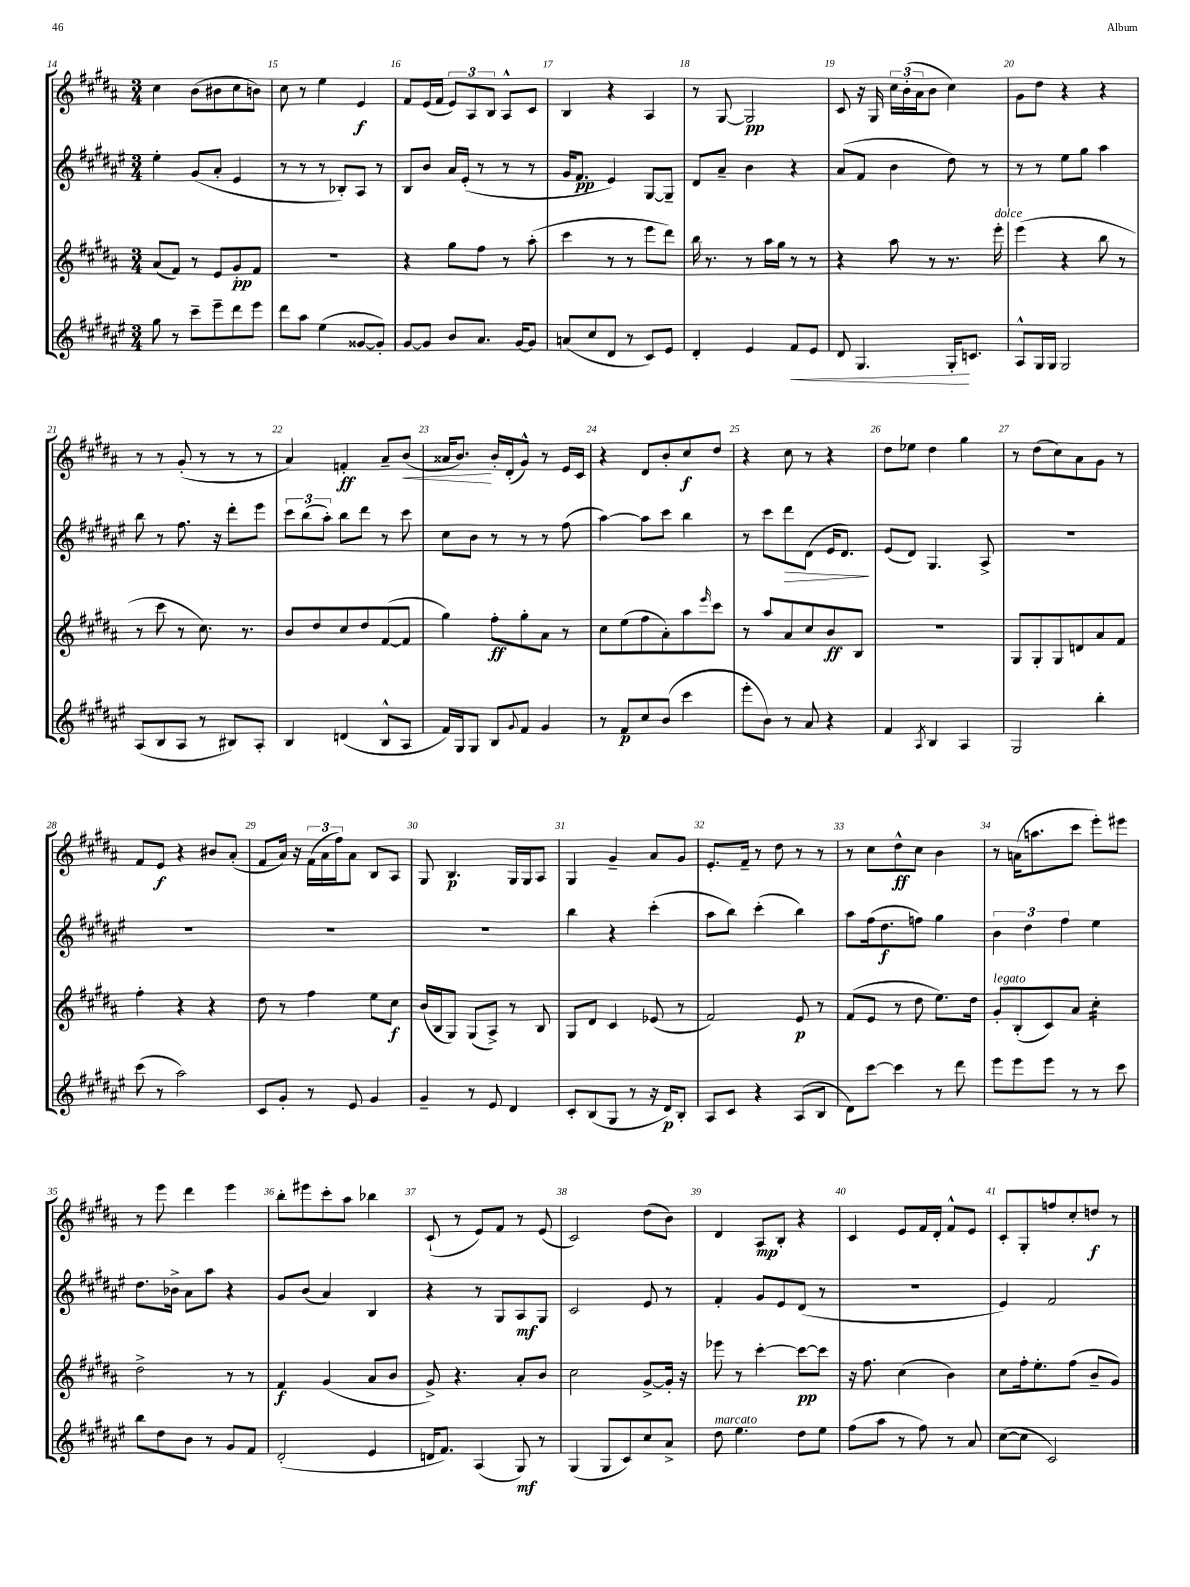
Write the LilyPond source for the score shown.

<<
\new StaffGroup <<
\new Staff = "s0" {
    \clef treble \key b \major \numericTimeSignature \time 3/4
    cis''4 b'8( bis'8 cis''8 b'8) |
    cis''8 r8 e''4 e'4\f |
    fis'8 e'16( fis'16 \tuplet 3/2 { e'8) ais8 b8 } ais8-^ cis'8 |
    b4 r4 ais4 |
    r8 gis8~ gis2\pp |
    cis'8 r16 gis16 \tuplet 3/2 { cis''16 b'16-.( ais'16 } b'8 cis''4) |
    gis'8 dis''8 r4 r4 |
    r8 r8 gis'8-.( r8 r8 r8 |
    ais'4) f'4-.\ff ais'8-- b'8\<( |
    aisis'16 b'8.\!) b'16-. dis'16-.( gis'8-^) r8 e'16 cis'16 |
    r4 dis'8 b'8-. cis''8\f dis''8 |
    r4 cis''8 r8 r4 |
    dis''8 ees''8 dis''4 gis''4 |
    r8 dis''8( cis''8) ais'8 gis'8 r8 |
    fis'8 e'8\f r4 bis'8 ais'8-.( |
    fis'8 ais'16) r16 \tuplet 3/2 { fis'16( ais'16 fis''16) } ais'8 b8 ais8 |
    gis8 b4.\p gis16 gis16 ais8 |
    gis4 gis'4-- ais'8 gis'8 |
    e'8.-. fis'16-- r8 dis''8 r8 r8 |
    r8 cis''8 dis''8-^\ff cis''8 b'4 |
    r8 a'16( a''8. cis'''8 e'''8-.) eis'''8 |
    r8 e'''8 dis'''4 e'''4 |
    b''8-. eis'''8 cis'''8-. ais''8 bes''4 |
    cis'8-!( r8 e'8) fis'8 r8 e'8( |
    cis'2) dis''8( b'8) |
    dis'4 ais8\mp b8-. r4 |
    cis'4 e'8 fis'16 dis'16-. fis'8-^ e'8 |
    cis'8-. gis8-. f''8 cis''8-. d''8\f r8 \bar "|." |
}
\new Staff = "s1" {
    \clef treble \key fis \major \numericTimeSignature \time 3/4
    eis''4-. gis'8( ais'8-. eis'4 |
    r8 r8 r8 bes8-.) ais8 r8 |
    b8 b'8 ais'16 eis'16-.( r8 r8 r8 |
    gis'16 fis'8.\pp eis'4) gis8~ gis8-- |
    dis'8 ais'8-- b'4 r4 |
    ais'8( fis'8 b'4 dis''8) r8 |
    r8 r8 eis''8 gis''8 ais''4 |
    b''8 r8 fis''8. r16 dis'''8-. eis'''8 |
    \tuplet 3/2 { cis'''8 b''8( ais''8-.) } b''8 dis'''8 r8 cis'''8 |
    cis''8 b'8 r8 r8 r8 fis''8( |
    ais''4~) ais''8 cis'''8 b''4 |
    r8 cis'''8 dis'''8\> dis'8( eis'16 dis'8.\!) |
    eis'8( dis'8) gis4. ais8-> |
    R2. |
    R2. |
    R2. |
    R2. |
    b''4 r4 cis'''4-.( |
    ais''8 b''8) cis'''4-.( b''4) |
    ais''8 fis''16( dis''8.\f f''8) gis''4 |
    \tuplet 3/2 { b'4 dis''4 fis''4 } eis''4 |
    dis''8. bes'16-> ais'8 ais''8 r4 |
    gis'8 b'8( ais'4) b4 |
    r4 r8 gis8 ais8\mf gis8 |
    cis'2 eis'8 r8 |
    fis'4-. gis'8 eis'8 dis'8( r8 |
    R2. |
    eis'4) fis'2 \bar "|." |
}
\new Staff = "s2" {
    \clef treble \key b \major \numericTimeSignature \time 3/4
    ais'8( fis'8) r8 e'8 gis'8-.\pp fis'8 |
    R2. |
    r4 gis''8 fis''8 r8 ais''8-.( |
    cis'''4 r8 r8 e'''8 dis'''8) |
    b''16 r8. r8 ais''16 gis''16 r8 r8 |
    r4 ais''8 r8 r8. e'''16-.^\markup { \italic "dolce" } |
    e'''4( r4 b''8 r8 |
    r8 cis'''8 r8 cis''8.) r8. |
    b'8 dis''8 cis''8 dis''8 fis'8~( fis'8 |
    gis''4) fis''8-.\ff gis''8-. ais'8 r8 |
    cis''8 e''8( fis''8 ais'8-.) ais''8 \grace { e'''16 } cis'''8 |
    r8 ais''8 ais'8 cis''8 b'8\ff b8 |
    R2. |
    gis8 gis8-. gis8 d'8 ais'8 fis'8 |
    fis''4-. r4 r4 |
    dis''8 r8 fis''4 e''8 cis''8\f |
    b'16( b16 gis8) gis8( ais8->) r8 b8 |
    gis8 dis'8 cis'4 ees'8( r8 |
    fis'2) e'8\p r8 |
    fis'8( e'8 r8 dis''8 e''8.) dis''16 |
    gis'8-.^\markup { \italic "legato" } b8-.( cis'8) ais'8 cis''4:16-. |
    dis''2-> r8 r8 |
    fis'4\f gis'4( ais'8 b'8 |
    gis'8->) r4. ais'8-. b'8 |
    cis''2 gis'8~-> gis'16-. r16 |
    ees'''8 r8 cis'''4~-. cis'''8~\pp cis'''8 |
    r16 fis''8. cis''4( b'4) |
    cis''8 fis''16-. e''8.-. fis''8( b'8-- gis'8) \bar "|." |
}
\new Staff = "s3" {
    \clef treble \key fis \major \numericTimeSignature \time 3/4
    gis''8 r8 cis'''8-- eis'''8-- dis'''8 eis'''8 |
    dis'''8 ais''8 eis''4( gisis'8~ gisis'8-.) |
    gis'8~ gis'8 b'8 ais'8. gis'16~ gis'8 |
    a'8( cis''8 dis'8 r8 cis'8) eis'8 |
    dis'4-. eis'4 fis'8\< eis'8 |
    dis'8 gis4. gis16-.\! c'8. |
    ais8-^ gis16 gis16 gis2 |
    ais8( b8 ais8 r8 bis8) ais8-. |
    b4 d'4( b8-^ ais8 |
    fis'16) gis16 gis8 b8 \appoggiatura { gis'8 } fis'8 gis'4 |
    r8 fis'8\p cis''8 b'8( cis'''4 |
    eis'''8-. b'8) r8 ais'8 r4 |
    fis'4 \acciaccatura { ais8 } b4 ais4 |
    gis2 b''4-. |
    cis'''8( r8 ais''2) |
    cis'8 gis'8-. r8 eis'8 gis'4 |
    gis'4-- r8 eis'8 dis'4 |
    cis'8-. b8( gis8 r8 r16 dis'16\p) b8-. |
    ais8 cis'8 r4 ais8( b8 |
    dis'8) cis'''8~ cis'''4 r8 dis'''8 |
    eis'''8 eis'''8 eis'''8 r8 r8 cis'''8 |
    b''8 dis''8 b'8 r8 gis'8 fis'8 |
    dis'2-.( eis'4 |
    d'16 fis'8.) ais4( gis8\mf) r8 |
    gis4( gis8 cis'8) cis''8 ais'8-> |
    dis''8^\markup { \italic "marcato" } eis''4. dis''8 eis''8 |
    fis''8( ais''8 r8 fis''8) r8 ais'8 |
    cis''8~( cis''8 cis'2) \bar "|." |
}
>>
>>
\layout { \context { \Score currentBarNumber = #14 \override BarNumber.break-visibility = ##(#f #t #t) barNumberVisibility = #all-bar-numbers-visible } }
